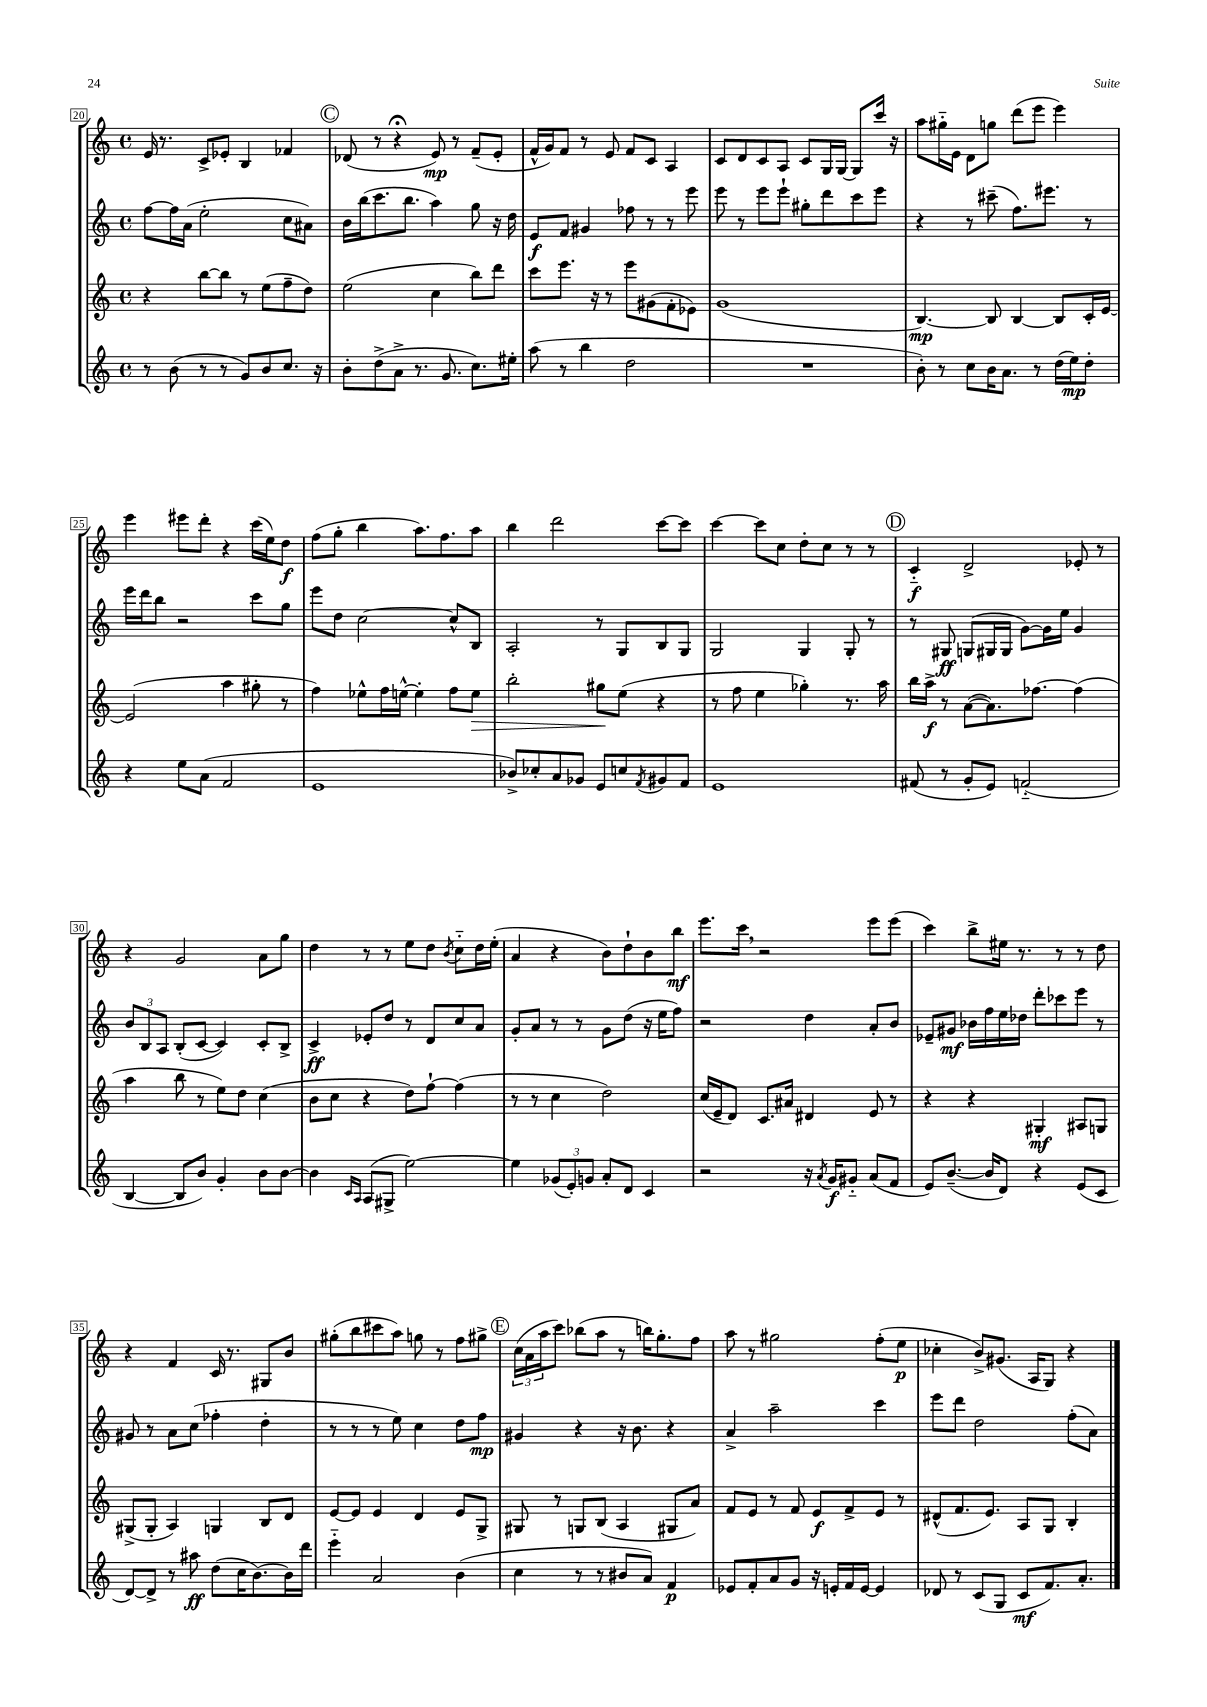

**kern	**dynam	**kern	**dynam	**kern	**dynam	**kern	**dynam
*part4	*part4	*part3	*part3	*part2	*part2	*part1	*part1
*staff4	*staff4	*staff3	*staff3	*staff2	*staff2	*staff1	*staff1
*clefG2	*	*clefG2	*	*clefG2	*	*clefG2	*
*k[]	*	*k[]	*	*k[]	*	*k[]	*
*M4/4	*	*M4/4	*	*M4/4	*	*M4/4	*
*met(c)	*	*met(c)	*	*met(c)	*	*met(c)	*
=20	=20	=20	=20	=20	=20	=20	=20
8r	.	4r	.	[8ff\L	.	16e/	.
.	.	.	.	.	.	8.r	.
(8b\	.	.	.	16ff\L]	.	.	.
.	.	.	.	(16a\JJ	.	.	.
8r	.	[8bb\L	.	2ee'\	.	8c^/L	.
8r	.	8bb\J]	.	.	.	8e-X'/J	.
8g/L)	.	8r	.	.	.	4B/	.
8b/	.	(8ee\L	.	.	.	.	.
8.cc/J	.	8ff~\	.	8cc\L	.	4f-X/	.
.	.	8dd\J)	.	8a#X\J)	.	.	.
16r	.	.	.	.	.	.	.
!!LO:REH:place=s1:t=C
=21	=21	=21	=21	=21	=21	=21	=21
8b'\L	.	(2ee\	.	16b\LL	.	(8d-X/	.
.	.	.	.	(16bb\J	.	.	.
(8dd^\	.	.	.	8.ccc\	.	8r	.
8a^\J	.	.	.	.	.	4r;<	.
.	.	.	.	8.bb\J	.	.	.
8.r	.	.	.	.	.	.	.
.	.	4cc\	.	4aa\)	.	8e/)	mp
8.g/	.	.	.	.	.	.	.
.	.	.	.	.	.	8r	.
8.cc\L)	.	8bb\L)	.	8gg\	.	(8f~/L	.
.	.	8ddd\J	.	16r	.	8e'/J	.
16ee#X'\Jk	.	.	.	16dd\	.	.	.
=22	=22	=22	=22	=22	=22	=22	=22
(8aa\	.	8ccc\L	.	8e/L	f	16f^^/LL	.
.	.	.	.	.	.	16g/J)	.
8r	.	8.eee\J	.	8f/J	.	8f/J	.
4bb\	.	.	.	4g#X/	.	8r	.
.	.	16r	.	.	.	.	.
.	.	8r	.	.	.	8e/	.
2dd\	.	8eee\L	.	8ff-X\	.	8f/L	.
.	.	(8g#X\	.	8r	.	8c/J	.
.	.	8f'\	.	8r	.	4A/	.
.	.	8e-X\J)	.	8eee\	.	.	.
=23	=23	=23	=23	=23	=23	=23	=23
1r	.	(1g	.	8eee\	.	8c/L	.
.	.	.	.	8r	.	8d/	.
.	.	.	.	8eee\L	.	8c/	.
.	.	.	.	8eee`\J	.	8A/J	.
.	.	.	.	8gg#X'\L	.	8c/L	.
.	.	.	.	8ddd\	.	16G/L	.
.	.	.	.	.	.	[16G/JJ	.
.	.	.	.	8ccc\	.	8G/L]	.
.	.	.	.	8eee\J	.	16ccc/Jk	.
.	.	.	.	.	.	16r	.
=24	=24	=24	=24	=24	=24	=24	=24
8b'\)	.	[4.B/)	mp	4r	.	8aa\L	.
8r	.	.	.	.	.	16gg#X\L	.
.	.	.	.	.	.	16e\JJ	.
8cc\L	.	.	.	8r	.	8d\L	.
16b\K	.	8B/]	.	(8ccc#X~\	.	8ggn\J	.
8.a\J	.	.	.	.	.	.	.
.	.	[4B/	.	8.ff\L)	.	(8ddd\L	.
8r	.	.	.	.	.	8eee\J	.
.	.	.	.	8.eee#X\J	.	.	.
(16dd\LL	.	8B/L]	.	.	.	4eee\)	.
16ee\J)	mp	.	.	.	.	.	.
8dd'\J	.	16c'/L	.	8r	.	.	.
.	.	[16e/JJ	.	.	.	.	.
!!LO:LB:g=z
=25	=25	=25	=25	=25	=25	=25	=25
4r	.	(2e/]	.	16eee\LL	.	4eee\	.
.	.	.	.	16ddd\J	.	.	.
.	.	.	.	8bb\J	.	.	.
8ee\L	.	.	.	2r	.	8eee#X\L	.
(8a\J	.	.	.	.	.	8ddd'\J	.
2f/	.	4aa\	.	.	.	4r	.
.	.	8gg#X'\	.	8ccc\L	.	(16ccc\LL	.
.	.	.	.	.	.	16ee\J)	.
.	.	8r	.	8gg\J	.	8dd\J	f
=26	=26	=26	=26	=26	=26	=26	=26
1e	.	4ff\)	.	8eee\L	.	(8ff\L	.
.	.	.	.	8dd\J	.	8gg'\J	.
.	.	8ee-X^^\L	.	[2cc\	.	4bb\	.
.	.	16ff\L	.	.	.	.	.
.	.	[16een^^\JJ	.	.	.	.	.
.	.	4ee'\]	.	.	.	8.aa\L)	.
.	.	.	.	.	.	8.ff\	.
.	.	8ff\L	.	8cc^^/L]	.	.	.
!	!	!	!LO:HP:b	!	!	!	!
.	.	8ee\J	>	8B/J	.	8aa\J	.
=27	=27	=27	=27	=27	=27	=27	=27
8b-X^/L)	.	2bb'\	.	2A'/	.	4bb\	.
8cc-X'/	.	.	.	.	.	.	.
8a/	.	.	.	.	.	2ddd\	.
8g-X/J	.	.	.	.	.	.	.
8e/L	.	8gg#X\L	.	8r	.	.	.
8ccn/	.	(8ee\J	]	8G/L	.	.	.
8qf/	.	.	.	.	.	.	.
8g#X/	.	4r	.	8B/	.	[8ccc\L	.
8f/J	.	.	.	8G/J	.	8ccc\J]	.
=28	=28	=28	=28	=28	=28	=28	=28
1e	.	8r	.	2G/	.	[4ccc\	.
.	.	8ff\	.	.	.	.	.
.	.	4ee\	.	.	.	8ccc\L]	.
.	.	.	.	.	.	8cc\J	.
.	.	4gg-X'\)	.	4G/	.	8dd'\L	.
.	.	.	.	.	.	8cc\J	.
.	.	8.r	.	8G'/	.	8r	.
.	.	.	.	8r	.	8r	.
.	.	16aa\	.	.	.	.	.
!!LO:REH:place=s1:t=D
=29	=29	=29	=29	=29	=29	=29	=29
(8f#X/	.	16bb\LL	.	8r	.	4c/	f
.	.	16aa^\JJ	f	.	.	.	.
8r	.	8r	.	8G#X/	ff	.	.
8g'/L	.	([8a\L	.	(8Gn/L	.	2d^/	.
8e/J)	.	8.a\])	.	16G#X/L	.	.	.
.	.	.	.	16G#/JJ	.	.	.
(2fn/	.	.	.	[8g\L)	.	.	.
.	.	[8.ff-X\J	.	.	.	.	.
.	.	.	.	16g\L]	.	.	.
.	.	.	.	16ee\JJ	.	.	.
.	.	(4ff-\]	.	4g/	.	8e-X'/	.
.	.	.	.	.	.	8r	.
!!LO:LB:g=z
=30	=30	=30	=30	=30	=30	=30	=30
[4B/	.	4aa\	.	12b/L	.	4r	.
.	.	.	.	12B/	.	.	.
.	.	.	.	12A/J	.	.	.
8B/L]	.	8bb\	.	(8B'/L	.	2g/	.
8b/J)	.	8r	.	[8c/J	.	.	.
4g'/	.	8ee\L)	.	4c/])	.	.	.
.	.	8dd\J	.	.	.	.	.
8b\L	.	(4cc\	.	8c'/L	.	8a\L	.
[8b\J	.	.	.	8B^/J	.	8gg\J	.
=31	=31	=31	=31	=31	=31	=31	=31
4b\]	.	8b\L	.	4c^/	ff	4dd\	.
.	.	8cc\J	.	.	.	.	.
16qqc/LL	.	.	.	.	.	.	.
16qqA/JJ	.	.	.	.	.	.	.
(8A/L	.	4r	.	8e-X'/L	.	8r	.
8G#X^/J	.	.	.	8dd/J	.	8r	.
[2ee\)	.	8dd\L)	.	8r	.	8ee\L	.
.	.	[8ff`\J	.	8d/L	.	8dd\J	.
.	.	.	.	.	.	8qb/	.
.	.	(4ff\]	.	8cc/	.	8cc\L	.
.	.	.	.	8a/J	.	16dd\L	.
.	.	.	.	.	.	(16ee'\JJ	.
=32	=32	=32	=32	=32	=32	=32	=32
4ee\]	.	8r	.	8g'/L	.	4a/	.
.	.	8r	.	8a/J	.	.	.
(12g-X/L	.	4cc\	.	8r	.	4r	.
12e'/)	.	.	.	.	.	.	.
.	.	.	.	8r	.	.	.
12gn/J	.	.	.	.	.	.	.
8a'/L	.	2dd\)	.	8g\L	.	8b\L)	.
8d/J	.	.	.	(8dd\J	.	8dd`\	.
4c/	.	.	.	16r	.	8b\	.
.	.	.	.	16ee\KL	.	.	.
.	.	.	.	8ff\J)	.	8bb\J	mf
=33	=33	=33	=33	=33	=33	=33	=33
2r	.	(16cc/LL	.	2r	.	8.eee\L	.
.	.	16e~/J	.	.	.	.	.
.	.	8d/J)	.	.	.	.	.
.	.	.	.	.	.	16ccc,\Jk	.
.	.	8.c/L	.	.	.	2r	.
.	.	16a#X/Jk	.	.	.	.	.
16r	.	4d#X/	.	4dd\	.	.	.
8qa/	.	.	.	.	.	.	.
16g/KL	f	.	.	.	.	.	.
8g#X/J	.	.	.	.	.	.	.
(8a/L	.	8e/	.	8a'/L	.	8eee\L	.
8f/J	.	8r	.	8b/J	.	(8eee\J	.
=34	=34	=34	=34	=34	=34	=34	=34
8e/L)	.	4r	.	8e-X~/L	.	4ccc\)	.
([8.b~/J	.	.	.	8g#X/J	mf	.	.
.	.	4r	.	16b-X\LL	.	8bb^\L	.
16b/KL]	.	.	.	16ff\	.	.	.
8d/J)	.	.	.	16ee\	.	16ee#X\Jk	.
.	.	.	.	16dd-X\JJ	.	8.r	.
4r	.	4G#X'/	mf	8ddd'\L	.	.	.
.	.	.	.	8ccc-X\	.	8r	.
(8e/L	.	8A#X/L	.	8eee\J	.	8r	.
8c/J	.	8Gn/J	.	8r	.	8dd\	.
!!LO:LB:g=z
=35	=35	=35	=35	=35	=35	=35	=35
[8d/L)	.	(8G#X^/L	.	8g#X/	.	4r	.
8d^/J]	.	8G#'/J	.	8r	.	.	.
8r	.	4A/)	.	8a\L	.	4f/	.
8aa#X\	ff	.	.	(8cc\J	.	.	.
(8dd\L	.	4Gn/	.	4ff-X'\	.	16c/	.
.	.	.	.	.	.	8.r	.
16cc\K	.	.	.	.	.	.	.
[8.b\)	.	.	.	.	.	.	.
.	.	8B/L	.	4dd'\	.	8G#X/L	.
16b\L]	.	8d/J	.	.	.	8b/J	.
16ddd\JJ	.	.	.	.	.	.	.
=36	=36	=36	=36	=36	=36	=36	=36
4eee\	.	[8e/L	.	8r	.	(8gg#X'\L	.
.	.	8e/J]	.	8r	.	8bb\	.
2a/	.	4e/	.	8r	.	8ccc#X\	.
.	.	.	.	8ee\)	.	8aa\J)	.
.	.	4d/	.	4cc\	.	8ggn\	.
.	.	.	.	.	.	8r	.
(4b\	.	8e/L	.	8dd\L	.	8ff\L	.
.	.	8G^/J	.	8ff\J	mp	8gg#X^\J	.
!!LO:REH:place=s1:t=E
=37	=37	=37	=37	=37	=37	=37	=37
4cc\	.	8G#X/	.	4g#X/	.	(24cc\LL	.
.	.	.	.	.	.	24a\	.
.	.	.	.	.	.	24aa\J	.
.	.	8r	.	.	.	8ccc\J)	.
8r	.	8Gn/L	.	4r	.	(8bb-X\L	.
8r	.	(8B/J	.	.	.	8aa\J	.
8b#X/L	.	4A/	.	16r	.	8r	.
.	.	.	.	8.b\	.	.	.
8a/J)	.	.	.	.	.	16bbn\KL)	.
.	.	.	.	.	.	8.gg'\	.
4f/	p	8G#X/L	.	4r	.	.	.
.	.	8a/J)	.	.	.	8ff\J	.
=38	=38	=38	=38	=38	=38	=38	=38
8e-X/L	.	8f/L	.	4a^/	.	8aa\	.
8f'/	.	8e/J	.	.	.	8r	.
8a/	.	8r	.	2aa~\	.	2gg#X\	.
8g/J	.	8f/	.	.	.	.	.
16r	.	8e/L	f	.	.	.	.
16en'/LL	.	.	.	.	.	.	.
16f/	.	8f^/	.	.	.	.	.
[16e/JJ	.	.	.	.	.	.	.
4e/]	.	8e/J	.	4ccc\	.	(8ff'\L	.
.	.	8r	.	.	.	8ee\J	p
=39	=39	=39	=39	=39	=39	=39	=39
8d-X/	.	(8d#X^^/L	.	8eee\L	.	4cc-X'\	.
8r	.	8.f/	.	8ddd\J	.	.	.
(8c/L	.	.	.	2dd\	.	8b^/L)	.
.	.	8.e/J)	.	.	.	.	.
8G/J	.	.	.	.	.	(8.g#X/J	.
8c/L	mf	8A/L	.	.	.	.	.
.	.	.	.	.	.	16A/KL	.
8.f/)	.	8G/J	.	.	.	8G/J)	.
.	.	4B'/	.	(8ff'\L	.	4r	.
8.a'/J	.	.	.	.	.	.	.
.	.	.	.	8a\J)	.	.	.
==	==	==	==	==	==	==	==
*-	*-	*-	*-	*-	*-	*-	*-
